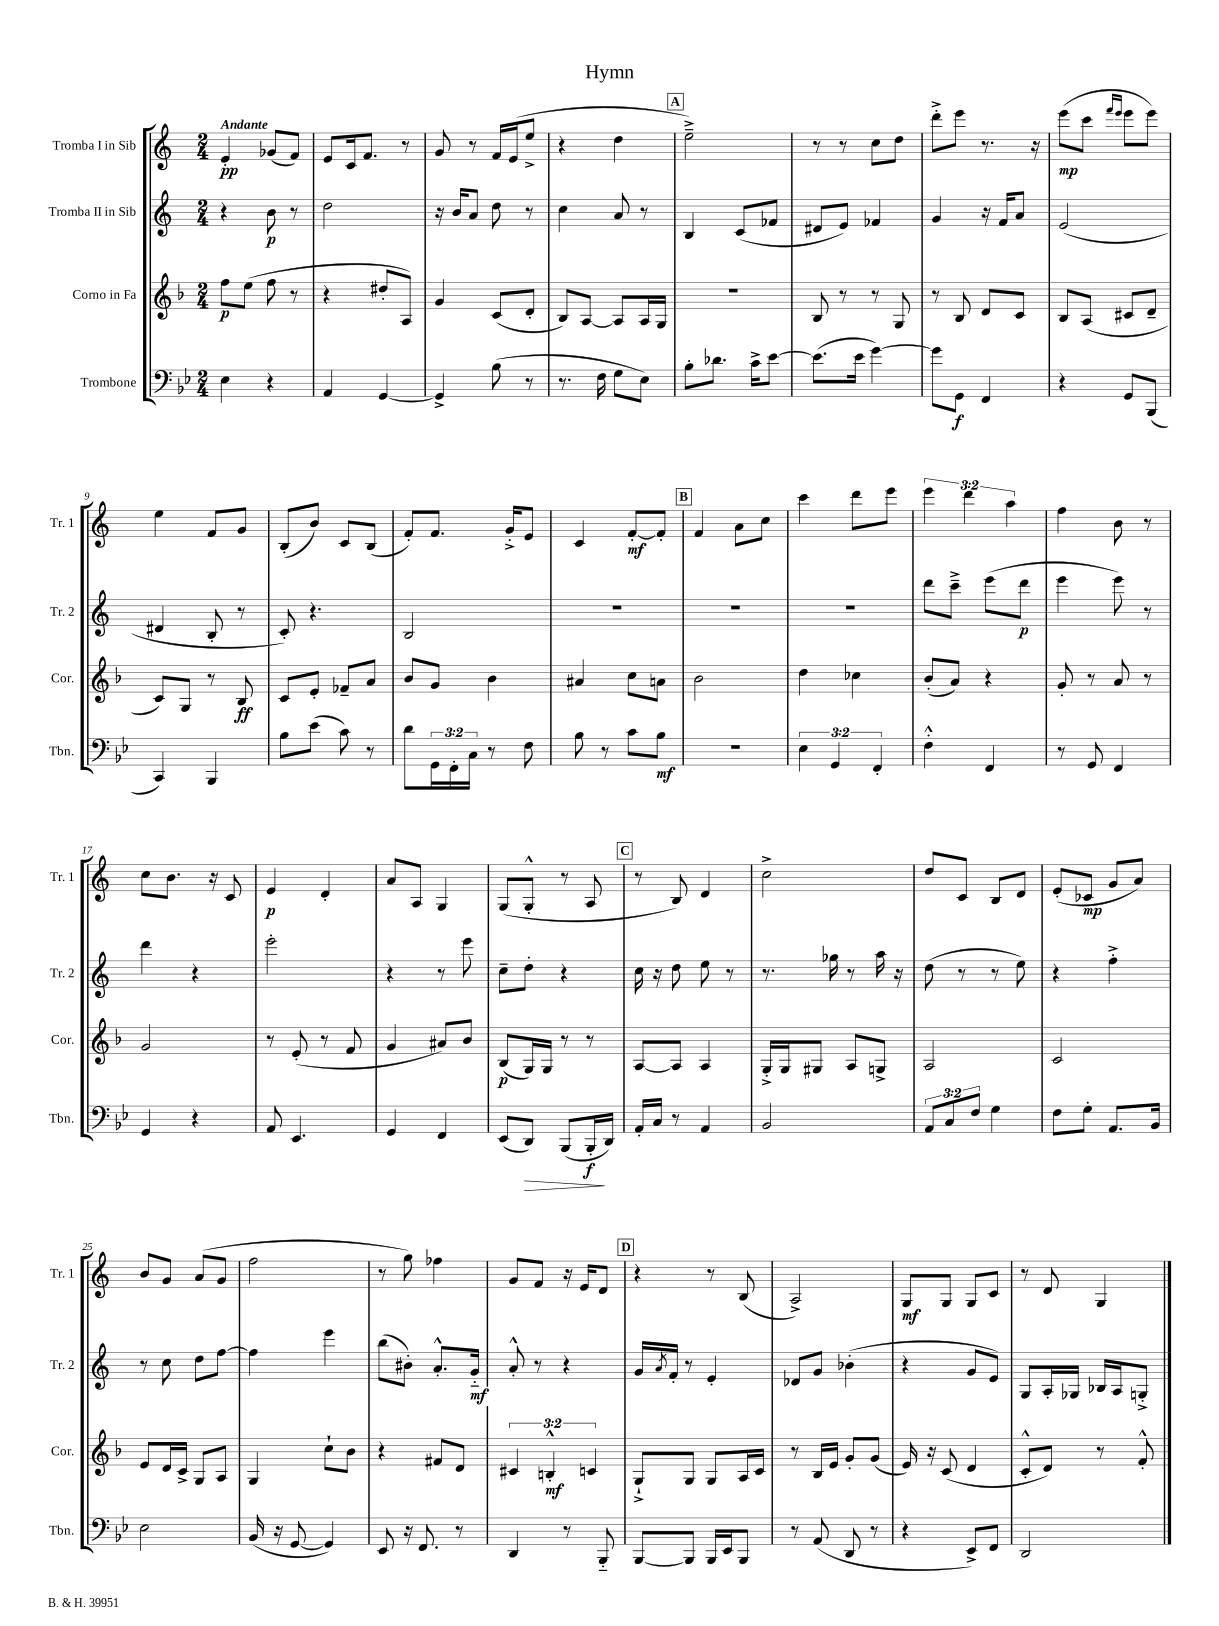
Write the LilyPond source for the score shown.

\header { title = "Hymn" }
<<
\new StaffGroup <<
\new Staff = "s0" \with { instrumentName = "Tromba I in Sib" shortInstrumentName = "Tr. 1" } {
    \clef treble \key c \major \numericTimeSignature \time 2/4 \override Staff.TupletNumber.text = #tuplet-number::calc-fraction-text \tempo "Andante"
    e'4-.\pp ges'8( f'8) |
    e'8 c'16 f'8. r8 |
    g'8 r8 f'16 e'16( e''8-> |
    r4 d''4 |
    \mark \markup { \box "A" } e''2--->) |
    r8 r8 c''8 d''8 |
    d'''8-.-> e'''8 r8. r16 |
    e'''8\mp( c'''8 \grace { f'''16 e'''16 } e'''8 e'''8) |
    e''4 f'8 g'8 |
    b8-.( b'8) c'8 b8( |
    f'8-.) f'8. g'16-.-> e'8 |
    c'4 f'8~-.\mf f'8-. |
    \mark \markup { \box "B" } f'4 a'8 c''8 |
    c'''4 d'''8 e'''8 |
    \tuplet 3/2 { e'''4 d'''4 a''4 } |
    f''4 b'8 r8 |
    c''8 b'8. r16 c'8 |
    e'4\p d'4-. |
    a'8 a8 g4 |
    g8( g8-.-^ r8 a8 |
    \mark \markup { \box "C" } r8 b8) d'4 |
    c''2-> |
    d''8 c'8 b8 d'8 |
    e'8-.( ces'8\mp g'8 a'8) |
    b'8 g'8 a'8( g'8 |
    f''2 |
    r8 g''8) fes''4 |
    g'8 f'8 r16 e'16 d'8 |
    \mark \markup { \box "D" } r4 r8 b8( |
    a2->) |
    g8\mf g8 g8 c'8 |
    r8 d'8 g4 \bar "|." |
}
\new Staff = "s1" \with { instrumentName = "Tromba II in Sib" shortInstrumentName = "Tr. 2" } {
    \clef treble \key c \major \numericTimeSignature \time 2/4
    r4 b'8\p r8 |
    d''2 |
    r16 b'16 a'8 d''8 r8 |
    c''4 a'8 r8 |
    \mark \markup { \box "A" } b4 c'8( fes'8 |
    dis'8 e'8) fes'4 |
    g'4 r16 f'16 a'8 |
    e'2( |
    dis'4 b8-. r8 |
    c'8-.) r4. |
    b2 |
    R2 |
    \mark \markup { \box "B" } R2 |
    R2 |
    d'''8 c'''8---> e'''8( d'''8\p |
    e'''4 e'''8) r8 |
    d'''4 r4 |
    e'''2-. |
    r4 r8 e'''8 |
    c''8-- d''8-. r4 |
    \mark \markup { \box "C" } c''16 r16 d''8 e''8 r8 |
    r8. ges''16 r8 a''16 r16 |
    d''8( r8 r8 e''8) |
    r4 f''4-.-> |
    r8 c''8 d''8 f''8~ |
    f''4 e'''4 |
    b''8( bis'8-.) a'8.-.-^ g'16-_\mf |
    a'8-.-^ r8 r4 |
    \mark \markup { \box "D" } g'16 \acciaccatura { a'8 } f'16-. r8 e'4-. |
    des'8 g'8 bes'4-.( |
    r4 g'8 e'8) |
    g8 a16-. ges16 bes16 a16 g8-.-> \bar "|." |
}
\new Staff = "s2" \with { instrumentName = "Corno in Fa" shortInstrumentName = "Cor." } {
    \clef treble \key f \major \numericTimeSignature \time 2/4 \override Staff.TupletNumber.text = #tuplet-number::calc-fraction-text
    f''8\p e''8( f''8 r8 |
    r4 dis''8-. a8) |
    g'4 c'8( d'8-. |
    bes8) a8~ a8 a16 g16 |
    \mark \markup { \box "A" } R2 |
    bes8 r8 r8 g8 |
    r8 bes8 d'8 c'8 |
    bes8 a8( cis'8 d'8-- |
    c'8) g8 r8 bes8\ff |
    c'8 e'8-. fes'8-- a'8 |
    bes'8 g'8 bes'4 |
    ais'4 c''8 a'8 |
    \mark \markup { \box "B" } bes'2 |
    d''4 ces''4 |
    bes'8-.( a'8) r4 |
    g'8-. r8 a'8 r8 |
    g'2 |
    r8 e'8-.( r8 f'8 |
    g'4 ais'8) bes'8 |
    bes8\p( g16) g16 r8 r8 |
    \mark \markup { \box "C" } a8~ a8 a4 |
    g16-.-> g16 gis8 a8 g8-> |
    a2 |
    c'2 |
    e'8 d'16 c'16-> g8 a8 |
    g4 c''8-! bes'8 |
    r4 fis'8 d'8 |
    \tuplet 3/2 { cis'4 b4-.-^\mf c'4 } |
    \mark \markup { \box "D" } g8-!-> g8 g8 a16 c'16 |
    r8 bes16 e'16 g'8-. g'8( |
    e'16) r16 c'8( d'4 |
    c'8-.-^ d'8) r8 f'8-.-^ \bar "|." |
}
\new Staff = "s3" \with { instrumentName = "Trombone" shortInstrumentName = "Tbn." } {
    \clef bass \key bes \major \numericTimeSignature \time 2/4 \override Staff.TupletNumber.text = #tuplet-number::calc-fraction-text
    ees4 r4 |
    a,4 g,4~ |
    g,4-> bes8( r8 |
    r8. f16 g8 ees8) |
    \mark \markup { \box "A" } bes8-. des'8. c'16-> ees'8~ |
    ees'8.( ees'16 g'4~) |
    g'8 g,8\f f,4 |
    r4 g,8 bes,,8( |
    c,4) bes,,4 |
    bes8 ees'8( c'8) r8 |
    d'8 \tuplet 3/2 { g,16 f,16-. c16 } r8 f8 |
    bes8 r8 c'8 bes8\mf |
    \mark \markup { \box "B" } R2 |
    \tuplet 3/2 { ees4 g,4 f,4-. } |
    f4-.-^ f,4 |
    r8 g,8 f,4 |
    g,4 r4 |
    a,8 ees,4. |
    g,4 f,4 |
    ees,8( d,8\>) bes,,8( bes,,16-.\f\! d,16) |
    \mark \markup { \box "C" } a,16-. c16 r8 a,4 |
    bes,2 |
    \tuplet 3/2 { a,8 c8 f8 } g4 |
    f8 g8-. a,8. bes,16 |
    ees2 |
    bes,16( r16 g,8~ g,4) |
    ees,8 r16 f,8. r8 |
    d,4 r8 bes,,8-_ |
    \mark \markup { \box "D" } bes,,8~ bes,,8 bes,,16 ees,16 bes,,8 |
    r8 a,8( d,8 r8 |
    r4 ees,8->) f,8 |
    d,2 \bar "|." |
}
>>
>>
